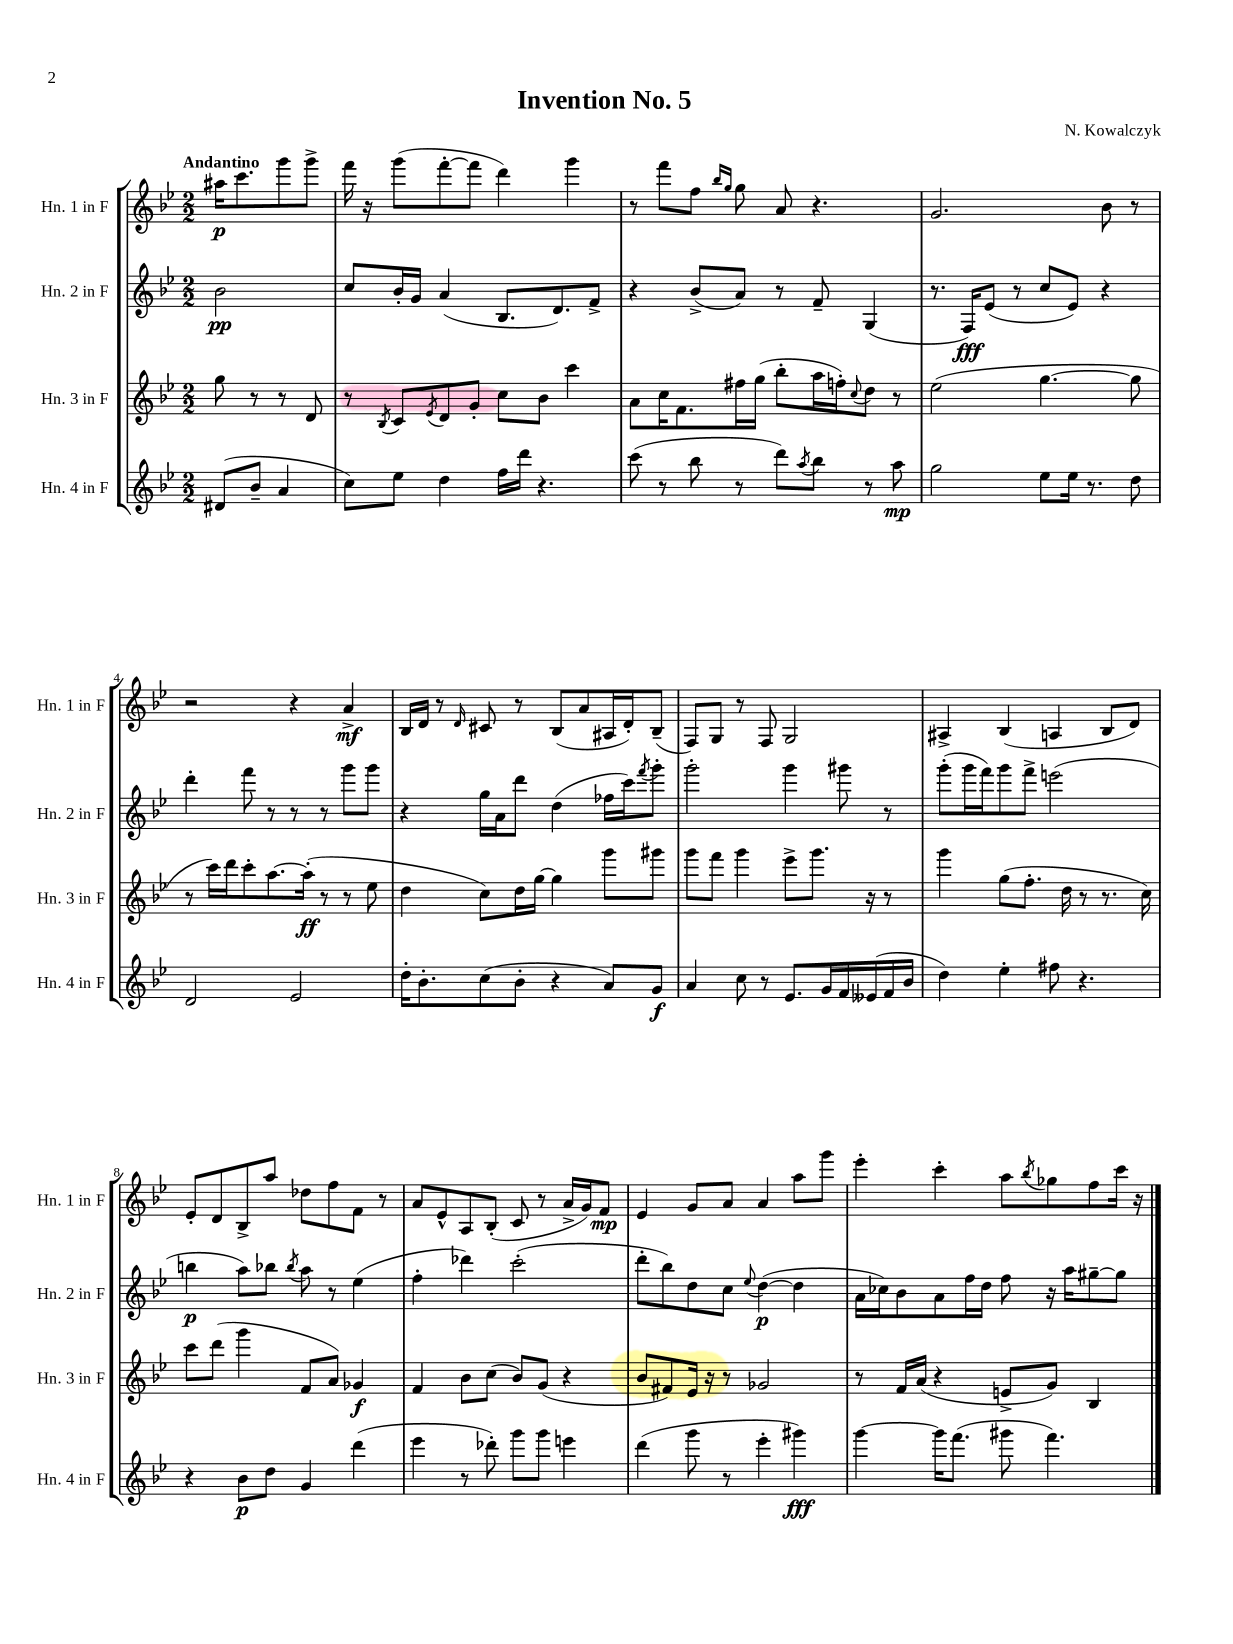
\header { title = "Invention No. 5" composer = "N. Kowalczyk" }
<<
\new StaffGroup <<
\new Staff = "s0" \with { instrumentName = "Hn. 1 in F" shortInstrumentName = "Hn. 1 in F" } {
    \clef treble \key bes \major \numericTimeSignature \time 2/2 \partial 2 \tempo "Andantino"
    ais''16\p c'''8. g'''8 g'''8-> |
    f'''16 r16 g'''8( f'''8~-. f'''8 d'''4) g'''4 |
    r8 f'''8 f''8 \grace { bes''16 g''16 } g''8 a'8 r4. |
    g'2. bes'8 r8 |
    r2 r4 a'4->\mf |
    bes16 d'16 r8 \grace { d'16 } cis'8 r8 bes8( a'8 ais16 d'16-.) bes8--( |
    f8) g8 r8 f8 g2 |
    ais4-> bes4( a4 bes8 d'8) |
    ees'8-. d'8 bes8-> a''8 des''8 f''8 f'8 r8 |
    a'8 ees'8-^ a8 bes8-.( c'8 r8 a'16-> g'16) f'8\mp |
    ees'4 g'8 a'8 a'4 a''8 g'''8 |
    ees'''4-. c'''4-. a''8 \acciaccatura { bes''8 } ges''8 f''8 c'''16 r16 \bar "|." |
}
\new Staff = "s1" \with { instrumentName = "Hn. 2 in F" shortInstrumentName = "Hn. 2 in F" } {
    \clef treble \key bes \major \numericTimeSignature \time 2/2 \partial 2
    bes'2\pp |
    c''8 bes'16-. g'16 a'4( bes8. d'8.) f'8-> |
    r4 bes'8->( a'8) r8 f'8-- g4( |
    r8. f16\fff) ees'8( r8 c''8 ees'8) r4 |
    d'''4-. f'''8 r8 r8 r8 g'''8 g'''8 |
    r4 g''16 a'16 d'''8 d''4( fes''16 c'''16) \acciaccatura { f'''8 } g'''8-. |
    g'''2-. g'''4 gis'''8 r8 |
    g'''8-.( g'''16 f'''16) g'''8 f'''8-> e'''2( |
    b''4\p a''8) bes''8 \acciaccatura { bes''8 } a''8 r8 ees''4( |
    f''4-. des'''4) c'''2-.( |
    d'''8-. bes''8) d''8 c''8 \appoggiatura { ees''8 } d''4~\p( d''4 |
    a'16 ces''16) bes'8 a'8 f''16 d''16 f''8 r16 a''16 gis''8~-- gis''8 \bar "|." |
}
\new Staff = "s2" \with { instrumentName = "Hn. 3 in F" shortInstrumentName = "Hn. 3 in F" } {
    \clef treble \key bes \major \numericTimeSignature \time 2/2 \partial 2
    g''8 r8 r8 d'8 |
    r8 \acciaccatura { bes8 } c'8 \acciaccatura { ees'8 } d'8 g'8-. c''8 bes'8 c'''4 |
    a'8 c''16 f'8. fis''16 g''16( bes''8-. a''16 f''16-.) \appoggiatura { c''8 } d''8 r8 |
    ees''2( g''4.~ g''8 |
    r8 c'''16) d'''16 c'''8-. a''8.~ a''16-.\ff( r8 r8 ees''8 |
    d''4 c''8) d''16 g''16~ g''4 g'''8 gis'''8 |
    g'''8 f'''8 g'''4 ees'''8-> g'''8. r16 r8 |
    g'''4 g''8( f''8.-. d''16 r8 r8. c''16) |
    c'''8 d'''8( g'''4 f'8 a'8) ges'4\f |
    f'4 bes'8 c''8( bes'8) g'8( r4 |
    bes'8 fis'8) ees'16 r16 r8 ges'2 |
    r8 f'16 a'16( r4 e'8-> g'8) bes4 \bar "|." |
}
\new Staff = "s3" \with { instrumentName = "Hn. 4 in F" shortInstrumentName = "Hn. 4 in F" } {
    \clef treble \key bes \major \numericTimeSignature \time 2/2 \partial 2
    dis'8( bes'8-- a'4 |
    c''8) ees''8 d''4 f''16 d'''16 r4. |
    c'''8( r8 bes''8 r8 d'''8) \acciaccatura { a''8 } bes''8 r8 a''8\mp |
    g''2 ees''8 ees''16 r8. d''8 |
    d'2 ees'2 |
    d''16-. bes'8.-. c''8( bes'8-. r4 a'8) g'8\f |
    a'4 c''8 r8 ees'8. g'16 f'16 eeses'16( f'16 bes'16 |
    d''4) ees''4-. fis''8 r4. |
    r4 bes'8\p d''8 g'4 d'''4( |
    ees'''4 r8 des'''8-.) g'''8 g'''8 e'''4 |
    d'''4( g'''8 r8 ees'''4-. gis'''4\fff) |
    g'''4~ g'''16 f'''8.( gis'''8 f'''4.) \bar "|." |
}
>>
>>
